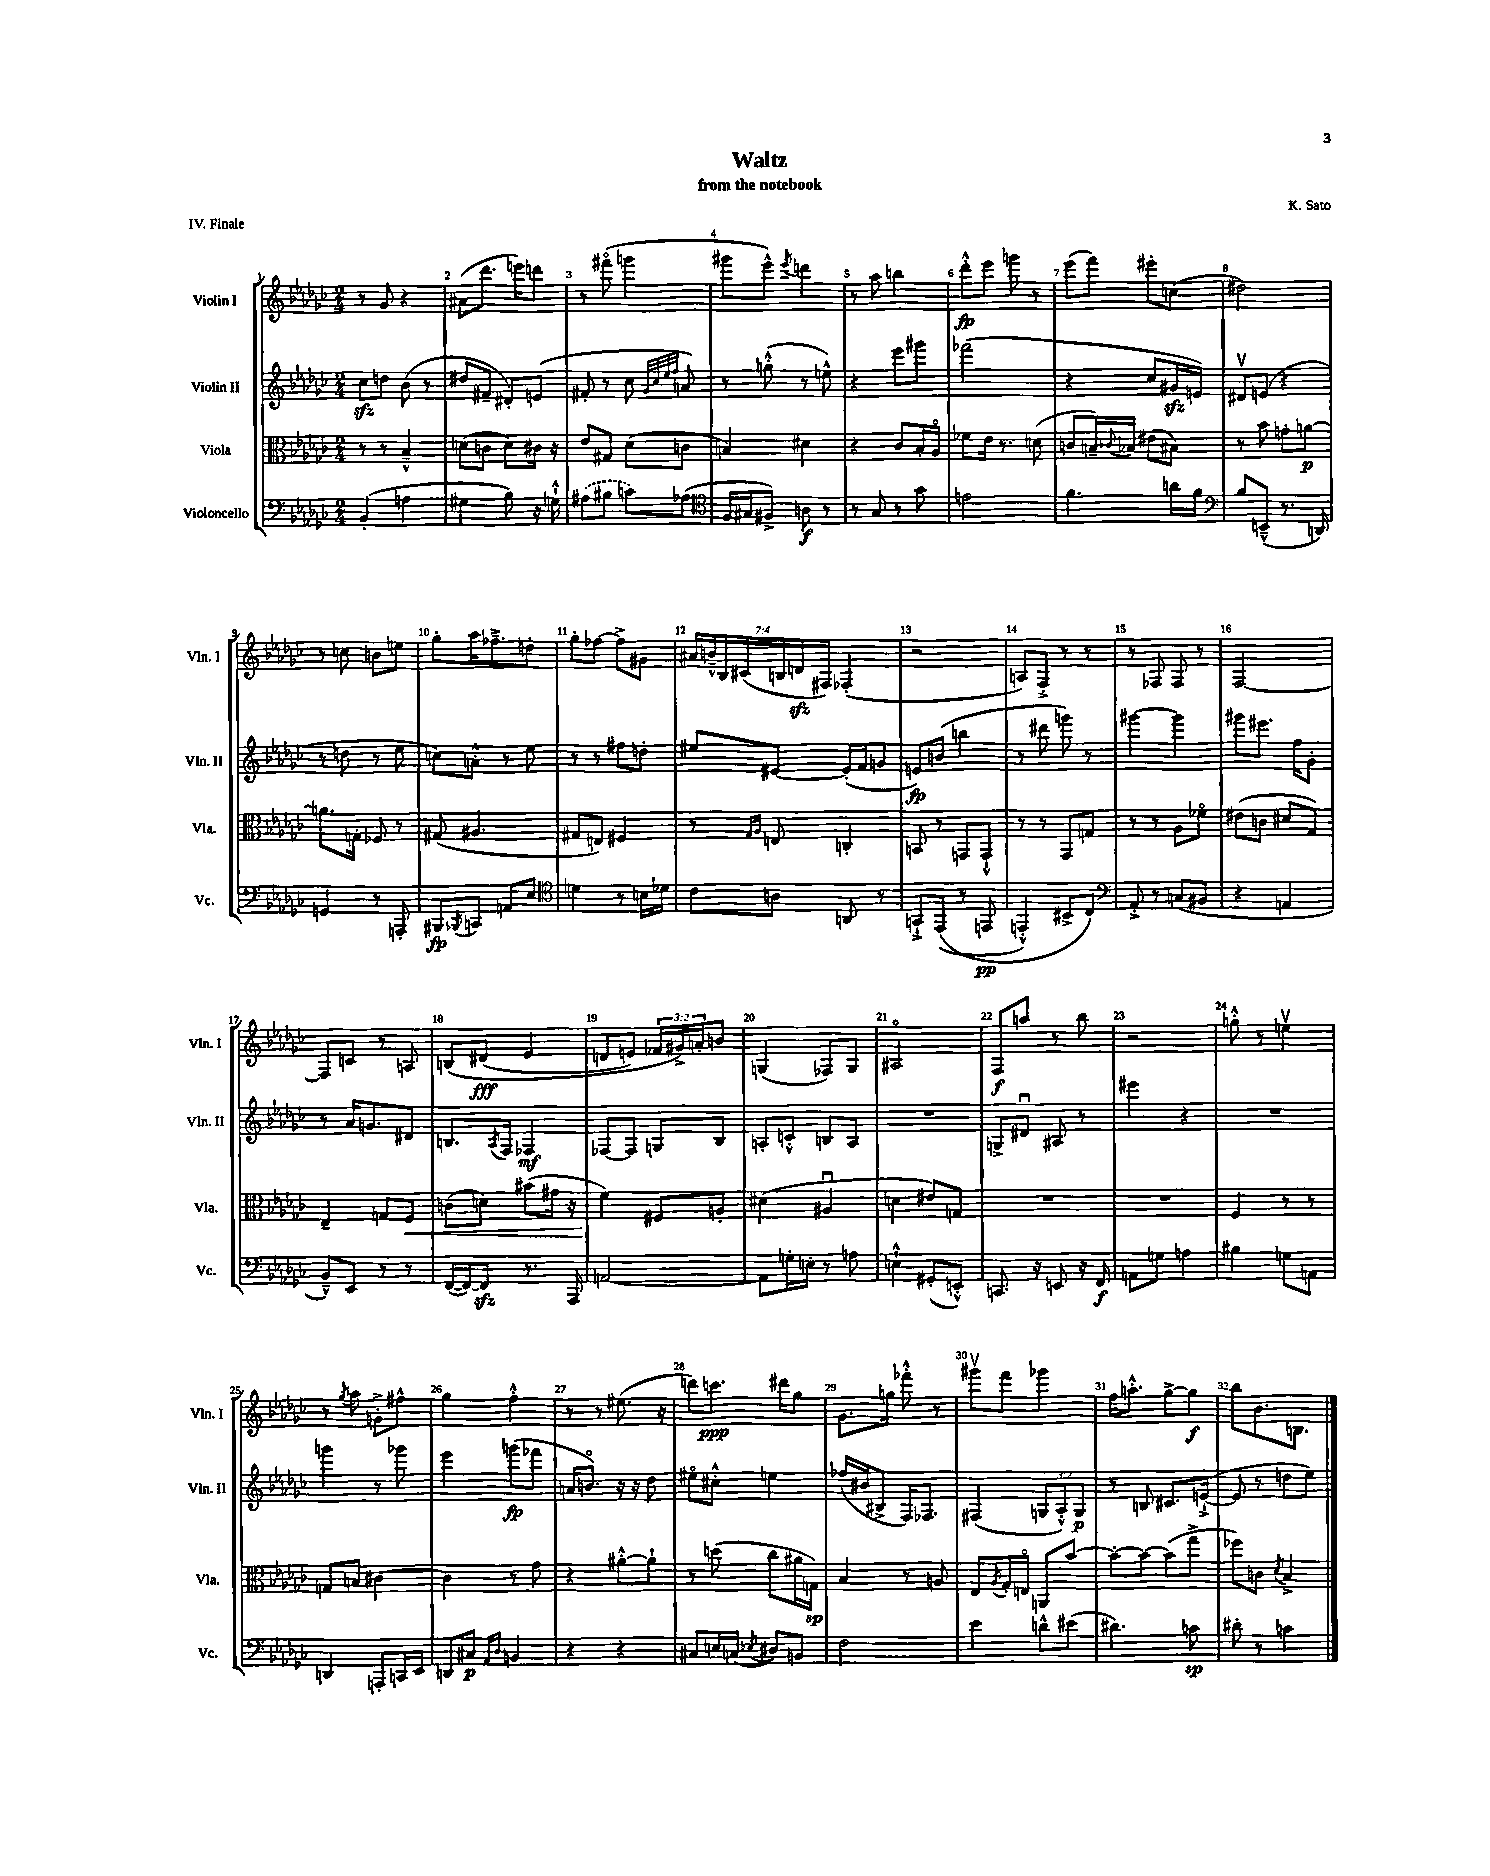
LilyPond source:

\header { title = "Waltz" composer = "K. Sato" subtitle = "from the notebook" piece = "IV. Finale" }
<<
\new StaffGroup <<
\new Staff = "s0" \with { instrumentName = "Violin I" shortInstrumentName = "Vln. I" } {
    \clef treble \key ges \major \numericTimeSignature \time 2/4 \override Staff.TupletNumber.text = #tuplet-number::calc-fraction-text
    r8 ges'8 r4 |
    ais'8( des'''8. e'''16) d'''8 |
    r8 fis'''8\flageolet( g'''4 |
    gis'''8 ees'''8-^) \acciaccatura { ees'''8 } d'''4 |
    r8 aes''8 b''4 |
    des'''8-.-^\fp ees'''8 g'''8 r8 |
    ees'''8( f'''8) eis'''8-. c''8( |
    dis''2) |
    r8 c''8 b'8 e''8 |
    ges''8-. aes''16 fes''8.---> d''8-. |
    ges''8-. fes''8~ fes''8-> gis'8 |
    \tuplet 7/4 { ais'16 b'16---^ bes16 cis'16( b16 d'16\sfz fis16) } fes4-.( |
    r2 |
    a8) f8-.-> r8 r8 |
    r8 fes8 fes8 r8 |
    f2~ |
    f8 c'8 r8 a8 |
    b8\( dis'8\fff( ees'4 |
    d'8 e'8) \tuplet 3/2 { fes'16 gis'16->\) a'16-. } b'8 |
    g4( fes8) g8 |
    ais2\flageolet |
    f8\f a''8 r8 bes''8 |
    r2 |
    g''8-.-^ r8 e''4\upbow |
    r8 \acciaccatura { ges''8 } aes''8 g'8-.-> fis''8-^ |
    ges''4 f''4-.-^ |
    r8 r8 eis''8.( r16 |
    d'''8) c'''8.\ppp dis'''16 ges''8 |
    ges'8. g''16 fes'''8-.-^ r8 |
    gis'''8\upbow f'''8 ges'''4 |
    f''16 a''8.-.-^ ges''8~-> ges''8\f |
    bes''8 bes'8. b8. \bar "|." |
}
\new Staff = "s1" \with { instrumentName = "Violin II" shortInstrumentName = "Vln. II" } {
    \clef treble \key ges \major \numericTimeSignature \time 2/4 \override Staff.TupletNumber.text = #tuplet-number::calc-fraction-text
    ces''8\sfz d''8 bes'8( r8 |
    dis''8 fis'8-- dis'8-.) e'8( |
    fis'8-. r8 ces''8 \grace { ges'32 ces''32 ees''32 f''32 } a'8) |
    r8 g''8-.-^( r8 e''8-^) |
    r4 ees'''8 gis'''8 |
    fes'''2( |
    r4 ces''8 gis'16\sfz e'16) |
    dis'8\upbow e'8( r4 |
    r8 d''8 r8 ees''8 |
    c''8) a'8-.-^ r8 ees''8 |
    r8 r8 fis''8 d''8-. |
    eis''8 eis'8~ eis'16-.( f'16 g'8 |
    e'8\fp) b'8( b''4 |
    r8 dis'''8 g'''8) r8 |
    gis'''4~ gis'''4 |
    gis'''8 eis'''8. f''16 ges'8-. |
    r8 aes'16 g'8. dis'8 |
    b8. \acciaccatura { aes8 } f16 fes4\mf |
    fes8~ fes8 g8 bes8 |
    a8-. c'8-.-^ b8 a8 |
    R2 |
    g8-> dis'8\downbow ais8 r8 |
    eis'''4 r4 |
    R2 |
    g'''4 r8 ges'''8 |
    ees'''4 g'''8\fp( fes'''8 |
    a'16 b'8.\flageolet) r16 r16 des''8 |
    eis''8\flageolet cis''8-.-^ e''4 |
    fes''16( bis'16 bis8-> f16) fes8. |
    fis4( \tuplet 3/2 { g8 aes8-.-^) g8\p } |
    r8 b8 cis'8. e'16~-!->( |
    e'8 r8 d''8 ees''8) \bar "|." |
}
\new Staff = "s2" \with { instrumentName = "Viola" shortInstrumentName = "Vla." } {
    \clef alto \key ges \major \numericTimeSignature \time 2/4
    r8 r8 bes4---^ |
    d'8( c'8 d'8) cis'16 r16 |
    ees'8 gis8 des'8( c'8 |
    b4) dis'4 |
    r4 ces'8 bes16-. aes16\flageolet |
    fes'8 ees'16 r8. d'8( |
    c'8 b16--) \appoggiatura { ces'8 } bes16 eis'8( bis8) |
    r8 bes'8 g'8-. a'8~\p |
    a'8. g16-. fes8 r8 |
    gis8( ais4. |
    gis8 e8) fis4 |
    r8 \grace { ges16 aes16 } e8 c4-. |
    b,8 r8 g,8 g,8-!-^ |
    r8 r8 ges,8 g8 |
    r8 r8 aes8 fes'8\flageolet |
    eis'8( c'8 dis'8 ges8) |
    ees4-- g8 f8\< |
    c'8( d'8) bis'8( gis'16 r16 |
    f'4\!) fis8 a8-. |
    dis'4( ais4\downbow |
    d'4 eis'8) g8 |
    R2 |
    R2 |
    f4 r8 r8 |
    g8 b8 cis'4~ |
    cis'4 r8 ges'8 |
    r4 ais'8~-.-^ ais'8-! |
    r8 d''8( ces''8 ais'16 g16\sp) |
    bes4 r8 a8 |
    ees8 \acciaccatura { aes8 } ges16-. e16\flageolet a,8 bes'8~ |
    bes'8~-. bes'8~ bes'8( ges''8-> |
    fes''8) c'8 \acciaccatura { des'8 } bes4-> \bar "|." |
}
\new Staff = "s3" \with { instrumentName = "Violoncello" shortInstrumentName = "Vc." } {
    \clef bass \key ges \major \numericTimeSignature \time 2/4
    bes,4-.( a4 |
    gis4 bes8) r16 g16-!-^ |
    \once \slurDashed ais8( bis8 c'8) aes8( |
    \clef tenor f16 gis16 fis8->) a8\f r8 |
    r8 ges8 r8 ges'8 |
    e'2 |
    f'4. a'16 f'16 |
    \clef bass bes8 e,8---^( r8. d,16) |
    g,4 r8 a,,8-. |
    bis,,8\fp \acciaccatura { bes,,8 } c,8 a,8 ees8 |
    \clef tenor d'4 r8 b16 des'16 |
    ces'8 a8 a,8 r8 |
    g,8-!-> ees,8(\( r8 e,8\pp |
    e,4-.-^) bis,8-> ces8\) |
    \clef bass aes,8-.-> r8 c8( bis,8 |
    r4 a,4 |
    bes,8---^) ees,8 r8 r8 |
    f,16~( f,16~) f,8\sfz r8. aes,,16 |
    a,2~ |
    a,8 g16-. e16-. r8 a8 |
    e4-!-^ gis,8-.( e,8-.-^) |
    c,8. r16 e,8 r16 f,16\f |
    a,8 g8 a4 |
    bis4 g8 a,8 |
    d,4 a,,8-. c,16 ees,16 |
    d,8 cis8\p \grace { aes,16 des16 } b,4 |
    r4 r4 |
    cis8 e16 c16( \acciaccatura { ees8 } dis8) b,8 |
    f2 |
    ees'4 d'8-^ eis'8( |
    dis'4.) c'8\sp |
    dis'8-. r8 c'4 \bar "|." |
}
>>
>>
\layout { \context { \Score \override BarNumber.break-visibility = ##(#f #t #t) barNumberVisibility = #all-bar-numbers-visible } }
